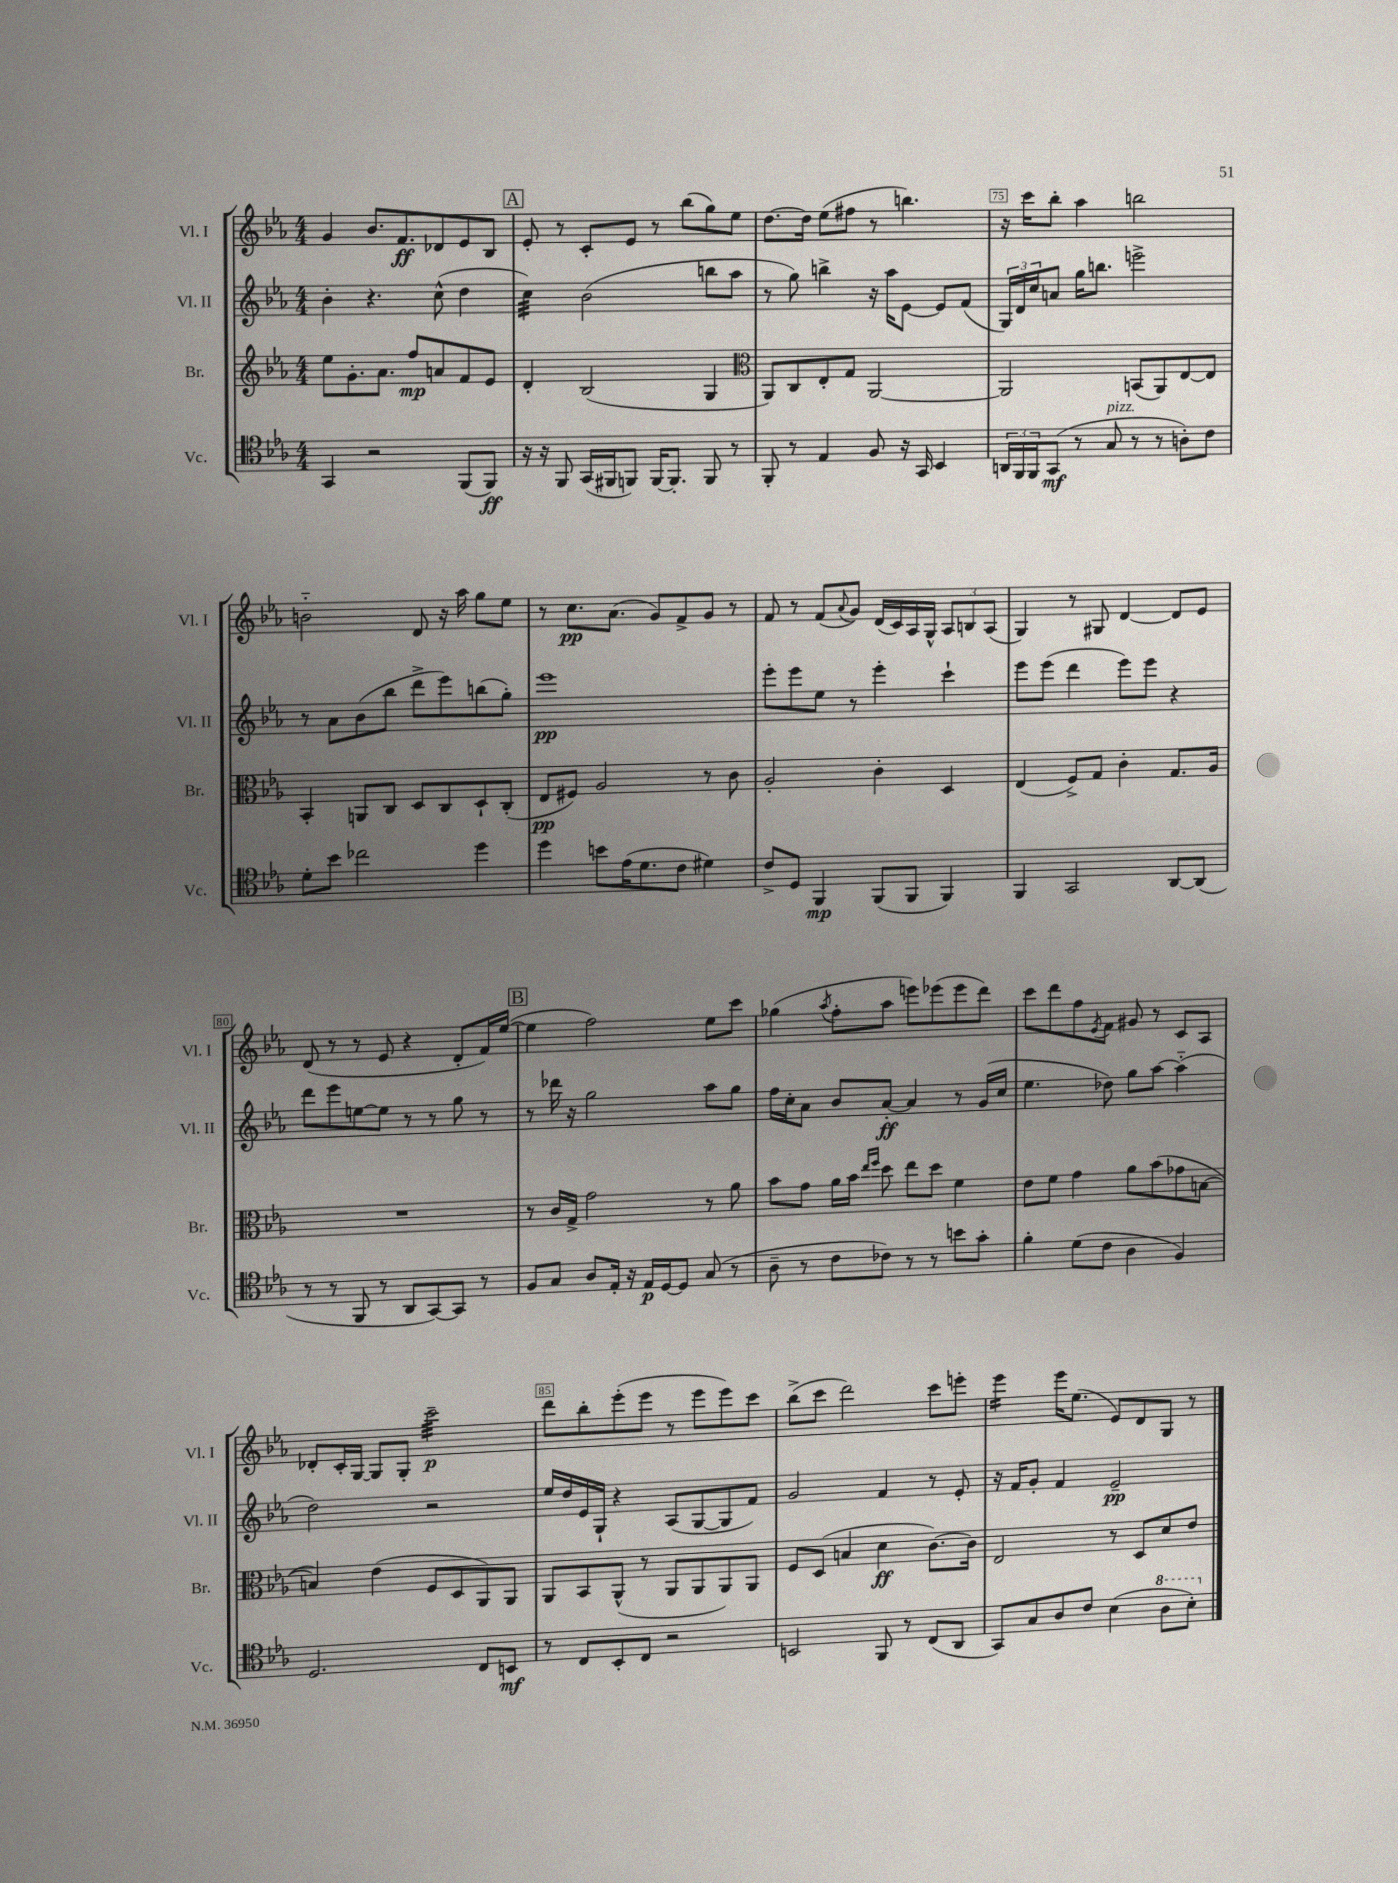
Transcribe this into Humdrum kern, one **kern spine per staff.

**kern	**kern	**kern	**kern
*staff4	*staff3	*staff2	*staff1
*clefC4	*clefG2	*clefG2	*clefG2
*k[b-e-a-]	*k[b-e-a-]	*k[b-e-a-]	*k[b-e-a-]
*M4/4	*M4/4	*M4/4	*M4/4
4GG	8ee-	4b-'	4g
.	8.g'	.	.
2r	.	4.r	8.b-
.	8.a-	.	.
.	.	.	8.f
.	8ff	.	.
.	8a	(8cc^^	8d-
(8FF	8f	4dd	8e-
8FF)	8e-	.	8B-
=	=	=	=
16r	4d'	4cc)	8e-'
16r	.	.	.
8FF	.	.	8r
(16GG	(2B-	(2b-	8c'
16FF#	.	.	.
8FF)	.	.	8e-
[16FF	.	.	8r
8.FF']	.	.	.
.	.	.	(8bb-
8FF	4G	8bb	8gg)
8r	.	8aa-	8ee-
=	=	=	=
*	*clefC3	*	*
8FF'	8AA-)	8r	[8.dd
8r	8C	8gg)	.
.	.	.	16dd]
4E-	8E-'	4bb^	(8ee-
.	8G	.	8ff#
8F	[2AA-	16r	8r
.	.	16aa-	.
16r	.	[8e-	4.bb)
16GG	.	.	.
4BB-	.	8e-]	.
.	.	(8f	.
=	=	=	=
24AA	2AA-]	24G)	16r
24FF	.	24d	.
.	.	.	16ccc
24FF	.	24cc	.
(8GG	.	8a	8bb-'
8r	.	16gg	4aa-
.	.	8.bb	.
8G	.	.	.
8r	(8BB	2eee^	2bb
8r	8AA-)	.	.
8A')	[8E-	.	.
8c	8E-]	.	.
=	=	=	=
8d'	4BB-'	8r	2b'~
8b-	.	8a-	.
2cc-	8AA	(8b-	.
.	8C	8bb-	.
.	8D	8ddd^	8d
.	8C	8eee-)	16r
.	.	.	16aa-
4dd	8D`	(8bb	8gg
.	(8C'	8gg')	8ee-
=	=	=	=
4dd	8E-	1eee-	8r
.	8F#)	.	8.cc
8b	2A-	.	.
.	.	.	(8.a-
(16e-	.	.	.
8.d	.	.	.
.	.	.	8g)
8c	.	.	8f^
4d#)	8r	.	8g
.	8c	.	8r
=	=	=	=
8c^	2A-'	8eee-'	8f
8D	.	8eee-	8r
4FF	.	8ee-	(8f
.	.	.	8qqa-
.	.	8r	8g)
(8FF	4c'	4eee-'	(16d
.	.	.	16c)
8FF	.	.	16A-
.	.	.	16G^^
4FF)	4D	4ccc`	12A-
.	.	.	12B
.	.	.	(12A-
=	=	=	=
4FF	(4E-	8eee-	4G)
.	.	(8eee-	.
2GG	8F^)	4ddd	8r
.	8G	.	8G#
.	4c'	8eee-)	[4d
.	.	8eee-	.
[8AA-	8.G	4r	8d]
(8AA-]	.	.	8e-
.	16A-	.	.
=	=	=	=
8r	1r	8ddd	(8d
8r	.	8eee-	8r
8FF	.	[8ee	8r
8r	.	8ee]	8e-
8AA-	.	8r	4r
[8GG)	.	8r	.
8GG]	.	8gg	8d'
8r	.	8r	16f)
.	.	.	([16ee-
=	=	=	=
8F	8r	8r	4ee-]
8G	16c	16ddd-	.
.	16G^	16r	.
8A-	2g	2gg	2ff)
16E-'	.	.	.
16r	.	.	.
16E-	.	.	.
[16D	.	.	.
8D]	.	.	.
(8G	8r	8aa-	8ee-
8r	8a-	8gg	8ccc
=	=	=	=
8A-~	8b-	16ff	(4gg-
.	.	16cc'	.
8r	8g	8a-	.
.	.	.	8qaa-
8c	16a-	8b-	8ff'
.	16b-	.	.
.	16qqee-	.	.
.	16qqff	.	.
8c-)	8dd	[8a-'	8aa-
8r	8ee-	4a-]	8eee)
8r	8dd	.	(8eee-
8b	4f	8r	8eee-
8g'	.	(16g	8ddd)
.	.	16cc	.
=	=	=	=
4f'	8e-	4.ee-	8ccc
.	8f	.	8ddd
(8d	4g	.	8ff
.	.	.	8qe-
8c	.	8dd-)	8f
4A-	8a-	8gg	8g#
.	(8b-	[8aa-	8r
4F)	8g-	(4aa-'~]	8c
.	[8B	.	8A-
=	=	=	=
2.D	4B])	2dd)	8d-'
.	.	.	16c'
.	.	.	[16G
.	(4e-	.	8G]
.	.	.	8G'
.	8F	2r	2ccc~
.	8D	.	.
8C	8AA-)	.	.
8BB	8AA-	.	.
=	=	=	=
8r	8AA-	16ee-	8ddd
.	.	16dd	.
8C	8BB-	16e-	8bb-'
.	.	16G`	.
8BB-'	(8AA-^^	4r	(8eee-'
8C	8r	.	8eee-
2r	8AA-	(8A-	8r
.	8AA-	[8G	8eee-
.	8AA-)	8G]	8eee-)
.	8AA-	8f)	8ccc
=	=	=	=
2BB	8F	2g	(8bb-^
.	(8D	.	8ccc
.	4B	.	2ddd)
8FF	4d	4f	.
8r	.	.	.
(8C	[8.c)	8r	8ccc
8AA-	.	8e-'	8eee'
.	16c]	.	.
=	=	=	=
8GG)	2E-	16r	4eee-
.	.	16f	.
8G	.	8g'	.
8A-	.	4f	16eee-
.	.	.	(8.ee-
8c	.	.	.
(4B-	8r	2e-~	8e-)
.	8D	.	8d
8a-	8d	.	8G
8b-')	8e-	.	8r
==	==	==	==
*-	*-	*-	*-
